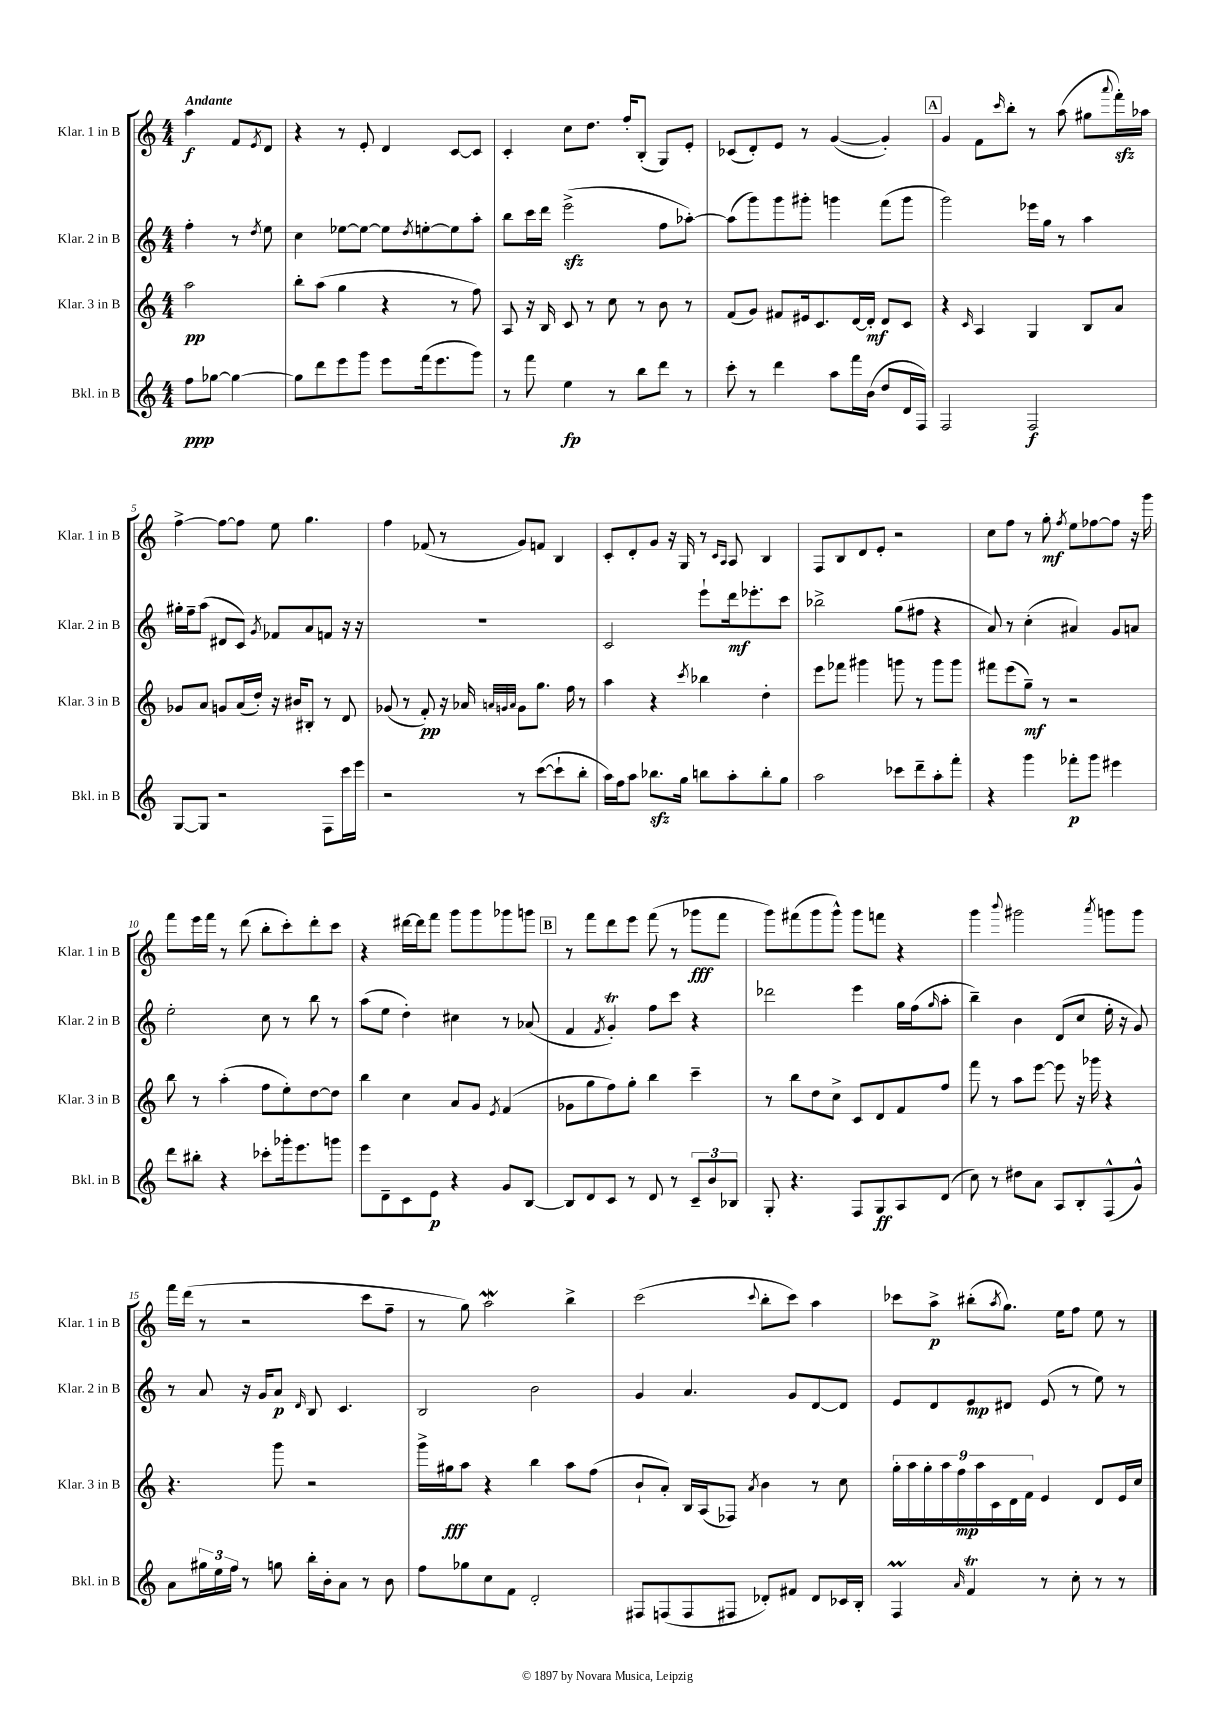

**kern	**dynam	**kern	**dynam	**kern	**dynam	**kern	**dynam
*part4	*part4	*part3	*part3	*part2	*part2	*part1	*part1
*staff4	*staff4	*staff3	*staff3	*staff2	*staff2	*staff1	*staff1
*I"Bkl. in B	*	*I"Klar. 3 in B	*	*I"Klar. 2 in B	*	*I"Klar. 1 in B	*
*I'Bkl. in B	*	*I'Klar. 3 in B	*	*I'Klar. 2 in B	*	*I'Klar. 1 in B	*
*clefG2	*	*clefG2	*	*clefG2	*	*clefG2	*
*k[]	*	*k[]	*	*k[]	*	*k[]	*
*M4/4	*	*M4/4	*	*M4/4	*	*M4/4	*
=	=	=	=	=	=	=	=
!	!	!	!	!	!	!LO:TX:a:B:t=Andante	!
8ff\L	ppp	2aa\	pp	4ff'\	.	4aa\	f
[8gg-X\J	.	.	.	.	.	.	.
4gg-\_	.	.	.	8r	.	8f/L	.
.	.	.	.	8qdd/	.	8qe/	.
.	.	.	.	8ee\	.	8d/J	.
=1	=1	=1	=1	=1	=1	=1	=1
8gg-\L]	.	8bb'\L	.	4cc\	.	4r	.
8ddd\	.	(8aa\J	.	.	.	.	.
8eee\	.	4gg\	.	[8ee-X\L	.	8r	.
8ggg\J	.	.	.	8ee-\J_	.	8e'/	.
8eee\L	.	4r	.	8ee-\L]	.	4d/	.
.	.	.	.	8qdd/	.	.	.
(16fff\k	.	.	.	[8een'\	.	.	.
8.eee\	.	.	.	.	.	.	.
.	.	8r	.	8ee\]	.	[8c/L	.
8ggg\J)	.	8ff\)	.	8aa'\J	.	8c/J]	.
=2	=2	=2	=2	=2	=2	=2	=2
8r	.	8A/	.	8bb\L	.	4c'/	.
8fff\	.	16r	.	16ccc\L	.	.	.
.	.	16B/	.	16ddd\JJ	.	.	.
4ee\	fp	8c/	.	(2eeezz^\	.	8cc\L	.
.	.	8r	.	.	.	8.dd\J	.
8r	.	8cc\	.	.	.	.	.
.	.	.	.	.	.	16ff'/KL	.
8bb\L	.	8r	.	.	.	(8B'/J	.
8ddd\J	.	8b\	.	8ff\L	.	8G/L)	.
8r	.	8r	.	[8aa-X'\J)	.	8e'/J	.
=3	=3	=3	=3	=3	=3	=3	=3
8ccc'\	.	(8f/L	.	(8aa-\L]	.	(8c-X/L	.
8r	.	8g/J)	.	8ggg\)	.	8d'/)	.
4ddd\	.	8f#X/L	.	8ggg\	.	8e/J	.
.	.	16e#X/k	.	8ggg#X'\J	.	8r	.
.	.	8.c/	.	.	.	.	.
8aa\L	.	.	.	4gggn\	.	([4g/	.
16fff\L	.	[16d/L	.	.	.	.	.
(16b\JJ	.	16d'/JJ]	mf	.	.	.	.
8dd/L	.	8d/L	.	(8fff\L	.	4g'/])	.
16d/L	.	8c/J	.	8ggg\J	.	.	.
16F/JJ)	.	.	.	.	.	.	.
!!LO:REH:place=s1:t=A
=4	=4	=4	=4	=4	=4	=4	=4
2F/	.	4r	.	2ggg\)	.	4g/	.
.	.	16qqc/	.	.	.	.	.
.	.	4A/	.	.	.	8f\L	.
.	.	.	.	.	.	16qqccc/	.
.	.	.	.	.	.	8bb'\J	.
2F/	f	4G/	.	16eee-X\LL	.	8r	.
.	.	.	.	16gg\JJ	.	.	.
.	.	.	.	8r	.	(8aa\	.
.	.	8B/L	.	4aa\	.	8gg#X\L	.
.	.	.	.	.	.	8qqaaa/	.
.	.	8a/J	.	.	.	16fffzz'\L)	.
.	.	.	.	.	.	16aa-X\JJ	.
!!LO:LB:g=z
=5	=5	=5	=5	=5	=5	=5	=5
[8G/L	.	8g-X/L	.	16gg#X'\LL	.	[4ff^\	.
.	.	.	.	16ff~\J	.	.	.
8G/J]	.	8a/J	.	(8aa\J	.	.	.
2r	.	8gn/L	.	8d#X/L	.	8ff\L_	.
.	.	(16a/L	.	8c/J)	.	8ff\J]	.
.	.	16dd'/JJ)	.	.	.	.	.
.	.	.	.	8qg/	.	.	.
.	.	16r	.	8f-X/L	.	8ee\	.
.	.	16b#X/KL	.	.	.	.	.
.	.	8B#X'/J	.	8a/	.	4.gg\	.
8F\L	.	8r	.	8fn/J	.	.	.
16ccc\L	.	8d/	.	16r	.	.	.
16eee\JJ	.	.	.	16r	.	.	.
=6	=6	=6	=6	=6	=6	=6	=6
2r	.	(8g-X/	.	1r	.	4ff\	.
.	.	8r	.	.	.	.	.
.	.	8f'/)	pp	.	.	(8f-X/	.
.	.	16r	.	.	.	8r	.
.	.	16a-X/	.	.	.	.	.
.	.	32qqan/LLL	.	.	.	.	.
.	.	32qqgn/	.	.	.	.	.
.	.	32qqa/JJJ	.	.	.	.	.
8r	.	8g\L	.	.	.	8g/L)	.
([8ccc\L	.	8.gg\J	.	.	.	8fn/J	.
8ccc`\]	.	.	.	.	.	4B/	.
.	.	16ff\	.	.	.	.	.
8bb'\J	.	8r	.	.	.	.	.
=7	=7	=7	=7	=7	=7	=7	=7
16aa\LL)	.	4aa\	.	2c/	.	8c'/L	.
16ff\J	.	.	.	.	.	.	.
8aa\J	.	.	.	.	.	8d'/	.
8.bb-Xzz\L	.	4r	.	.	.	8g/J	.
.	.	.	.	.	.	16r	.
16gg\Jk	.	.	.	.	.	16G/	.
.	.	8qccc/	.	.	.	.	.
8bbn\L	.	4bb-X\	.	8eee`\L	.	8r	.
.	.	.	.	.	.	16qqc/LL	.
.	.	.	.	.	.	16qqA/JJ	.
8aa'\	.	.	.	16ddd\k	mf	8A/	.
.	.	.	.	8.eee-X'\	.	.	.
8bb'\	.	4dd'\	.	.	.	4B/	.
8gg\J	.	.	.	8ccc\J	.	.	.
=8	=8	=8	=8	=8	=8	=8	=8
2aa\	.	8eee\L	.	2bb-X^\	.	8F/L	.
.	.	8fff-X\J	.	.	.	8B/	.
.	.	4ggg#X\	.	.	.	8d/	.
.	.	.	.	.	.	8e'/J	.
8ccc-X\L	.	8gggn\	.	(8gg\L	.	2r	.
8ddd~\	.	8r	.	8ff#X\J	.	.	.
8aa'\	.	8ggg\L	.	4r	.	.	.
8fff'\J	.	8ggg\J	.	.	.	.	.
=9	=9	=9	=9	=9	=9	=9	=9
4r	.	8fff#X\L	.	8a/)	.	8cc\L	.
.	.	(8eee\	.	8r	.	8ff\J	.
4ggg\	.	8gg~\J)	mf	(4cc'\	.	8r	.
.	.	8r	.	.	.	8gg'\	mf
.	.	.	.	.	.	8qff/	.
8fff-X'\L	p	2r	.	4a#X/)	.	8ee\L	.
8ggg\J	.	.	.	.	.	[8ff-X\	.
4eee#X\	.	.	.	8g/L	.	8ff-\J]	.
.	.	.	.	8an/J	.	16r	.
.	.	.	.	.	.	16ggg\	.
!!LO:LB:g=z
=10	=10	=10	=10	=10	=10	=10	=10
8ddd\L	.	8bb\	.	2ee'\	.	8fff\L	.
8bb#X'\J	.	8r	.	.	.	16eee\L	.
.	.	.	.	.	.	16fff\JJ	.
4r	.	(4aa'\	.	.	.	8r	.
.	.	.	.	.	.	(8ddd\	.
8ccc-X'\L	.	8ff\L	.	8cc\	.	8bb'\L	.
16ggg-X'\k	.	8ee'\)	.	8r	.	8ccc'\)	.
8.eee\	.	.	.	.	.	.	.
.	.	[8dd\	.	8bb\	.	8ddd'\	.
8gggn\J	.	8dd\J]	.	8r	.	8ccc\J	.
=11	=11	=11	=11	=11	=11	=11	=11
8eee\L	.	4bb\	.	(8aa\L	.	4r	.
8d~\	.	.	.	8ee\J	.	.	.
8c\	.	4cc\	.	4dd'\)	.	[16ddd#X\LL	.
.	.	.	.	.	.	16ddd#\J]	.
8e\J	p	.	.	.	.	8fff\J	.
4r	.	8a/L	.	4cc#X\	.	8ggg\L	.
.	.	8g/J	.	.	.	8ggg\	.
.	.	8qe/	.	.	.	.	.
8g/L	.	(4f/	.	8r	.	8ggg-X\	.
[8B/J	.	.	.	(8a-X/	.	8gggn\J	.
!!LO:REH:place=s1:t=B
=12	=12	=12	=12	=12	=12	=12	=12
8B/L]	.	8g-X\L	.	4f/	.	8r	.
8d/	.	8gg\	.	.	.	8fff\L	.
.	.	.	.	8qf/	.	.	.
8c/J	.	8ff\)	.	4gT'/)	.	8ddd\	.
8r	.	8gg'\J	.	.	.	8eee\J	.
8d/	.	4bb\	.	8ff\L	.	(8fff\	.
8r	.	.	.	8ccc\J	.	8r	.
12c~/L	.	4ccc~\	.	4r	.	8ggg-X\L	fff
12b/	.	.	.	.	.	.	.
.	.	.	.	.	.	8fff\J	.
12B-X/J	.	.	.	.	.	.	.
=13	=13	=13	=13	=13	=13	=13	=13
8G'/	.	8r	.	2ddd-X\	.	8ggg\L)	.
4.r	.	8bb\L	.	.	.	(8fff#X\	.
.	.	8dd\	.	.	.	8ggg\	.
.	.	8cc^\J	.	.	.	8ggg^^\J)	.
8F/L	.	8c/L	.	4eee\	.	8ggg\L	.
8G/	ff	8d/	.	.	.	8fffn\J	.
8A/	.	8f/	.	16gg\LL	.	4r	.
.	.	.	.	(16ff\J	.	.	.
.	.	.	.	16qqgg/	.	.	.
(8d/J	.	8ff/J	.	8aa'\J	.	.	.
=14	=14	=14	=14	=14	=14	=14	=14
8cc\)	.	8fff\	.	4bb~\)	.	4ggg\	.
8r	.	8r	.	.	.	.	.
.	.	.	.	.	.	8qqbbb/	.
8dd#X\L	.	8aa\L	.	4b\	.	2ggg#X\	.
8a\J	.	[8eee\J	.	.	.	.	.
8A/L	.	8eee\]	.	(8d/L	.	.	.
8B'/	.	16r	.	8cc/J	.	.	.
.	.	16ggg-X\	.	.	.	.	.
.	.	.	.	.	.	8qaaa/	.
(8F^^/	.	4r	.	16ee'\	.	8gggn\L	.
.	.	.	.	16r	.	.	.
8g^^/J)	.	.	.	8g/)	.	8ggg\J	.
!!LO:LB:g=z
=15	=15	=15	=15	=15	=15	=15	=15
8a\L	.	4.r	.	8r	.	16fff\LL	.
.	.	.	.	.	.	(16ddd\JJ	.
24gg#X\L	.	.	.	8a/	.	8r	.
24ee\	.	.	.	.	.	.	.
24ff\JJ	.	.	.	.	.	.	.
8r	.	.	.	16r	.	2r	.
.	.	.	.	16g/KL	.	.	.
8ggn\	.	8ggg\	.	8a/J	p	.	.
.	.	.	.	16qqd/	.	.	.
16bb'\LL	.	2r	.	8B/	.	.	.
16b'\J	.	.	.	.	.	.	.
8a\J	.	.	.	4.c/	.	.	.
8r	.	.	.	.	.	8ccc\L	.
8b\	.	.	.	.	.	8ff~\J	.
=16	=16	=16	=16	=16	=16	=16	=16
8ff\L	.	16ggg^\LL	.	2B/	.	8r	.
.	.	16gg#X\J	fff	.	.	.	.
8gg-X\	.	8aa\J	.	.	.	8gg\)	.
8cc\	.	4r	.	.	.	2aaW\	.
8f\J	.	.	.	.	.	.	.
2d'/	.	4bb\	.	2b\	.	.	.
.	.	8aa\L	.	.	.	4bb^\	.
.	.	(8ff\J	.	.	.	.	.
=17	=17	=17	=17	=17	=17	=17	=17
8F#X/L	.	8b`/L	.	4g/	.	(2ccc\	.
(8Fn/	.	8a'/J)	.	.	.	.	.
8F/	.	16B/LL	.	4.a/	.	.	.
.	.	(16A/J	.	.	.	.	.
8F#X/J	.	8F-X/J)	.	.	.	.	.
.	.	8qa/	.	.	.	8qqccc/	.
8d-X'/L)	.	4b\	.	.	.	8bb'\L	.
8f#X/J	.	.	.	8g/L	.	8ccc\J)	.
8d-/L	.	8r	.	[8d/	.	4aa\	.
16c-X/L	.	8cc\	.	8d/J]	.	.	.
16B'/JJ	.	.	.	.	.	.	.
=18	=18	=18	=18	=18	=18	=18	=18
4FM/	.	18gg'\LL	.	8e/L	.	8ccc-X\L	.
.	.	18aa\	.	.	.	.	.
.	.	18gg'\	.	.	.	.	.
.	.	.	.	8d/	.	8aa^\J	p
.	.	18aa\	.	.	.	.	.
.	.	18ff\	mp	.	.	.	.
16qqa/	.	.	.	.	.	.	.
4fT/	.	.	.	8e/	mp	(8bb#X'\L	.
.	.	18aa\	.	.	.	.	.
.	.	18c\	.	.	.	.	.
.	.	.	.	.	.	8qaa/	.
.	.	.	.	8d#X/J	.	8.gg\J)	.
.	.	18d\	.	.	.	.	.
.	.	18f\JJ	.	.	.	.	.
8r	.	4e/	.	(8e/	.	.	.
.	.	.	.	.	.	16ee\KL	.
8cc'\	.	.	.	8r	.	8ff\J	.
8r	.	8d/L	.	8ee\)	.	8ee\	.
8r	.	16e/L	.	8r	.	8r	.
.	.	16cc/JJ	.	.	.	.	.
==	==	==	==	==	==	==	==
*-	*-	*-	*-	*-	*-	*-	*-
